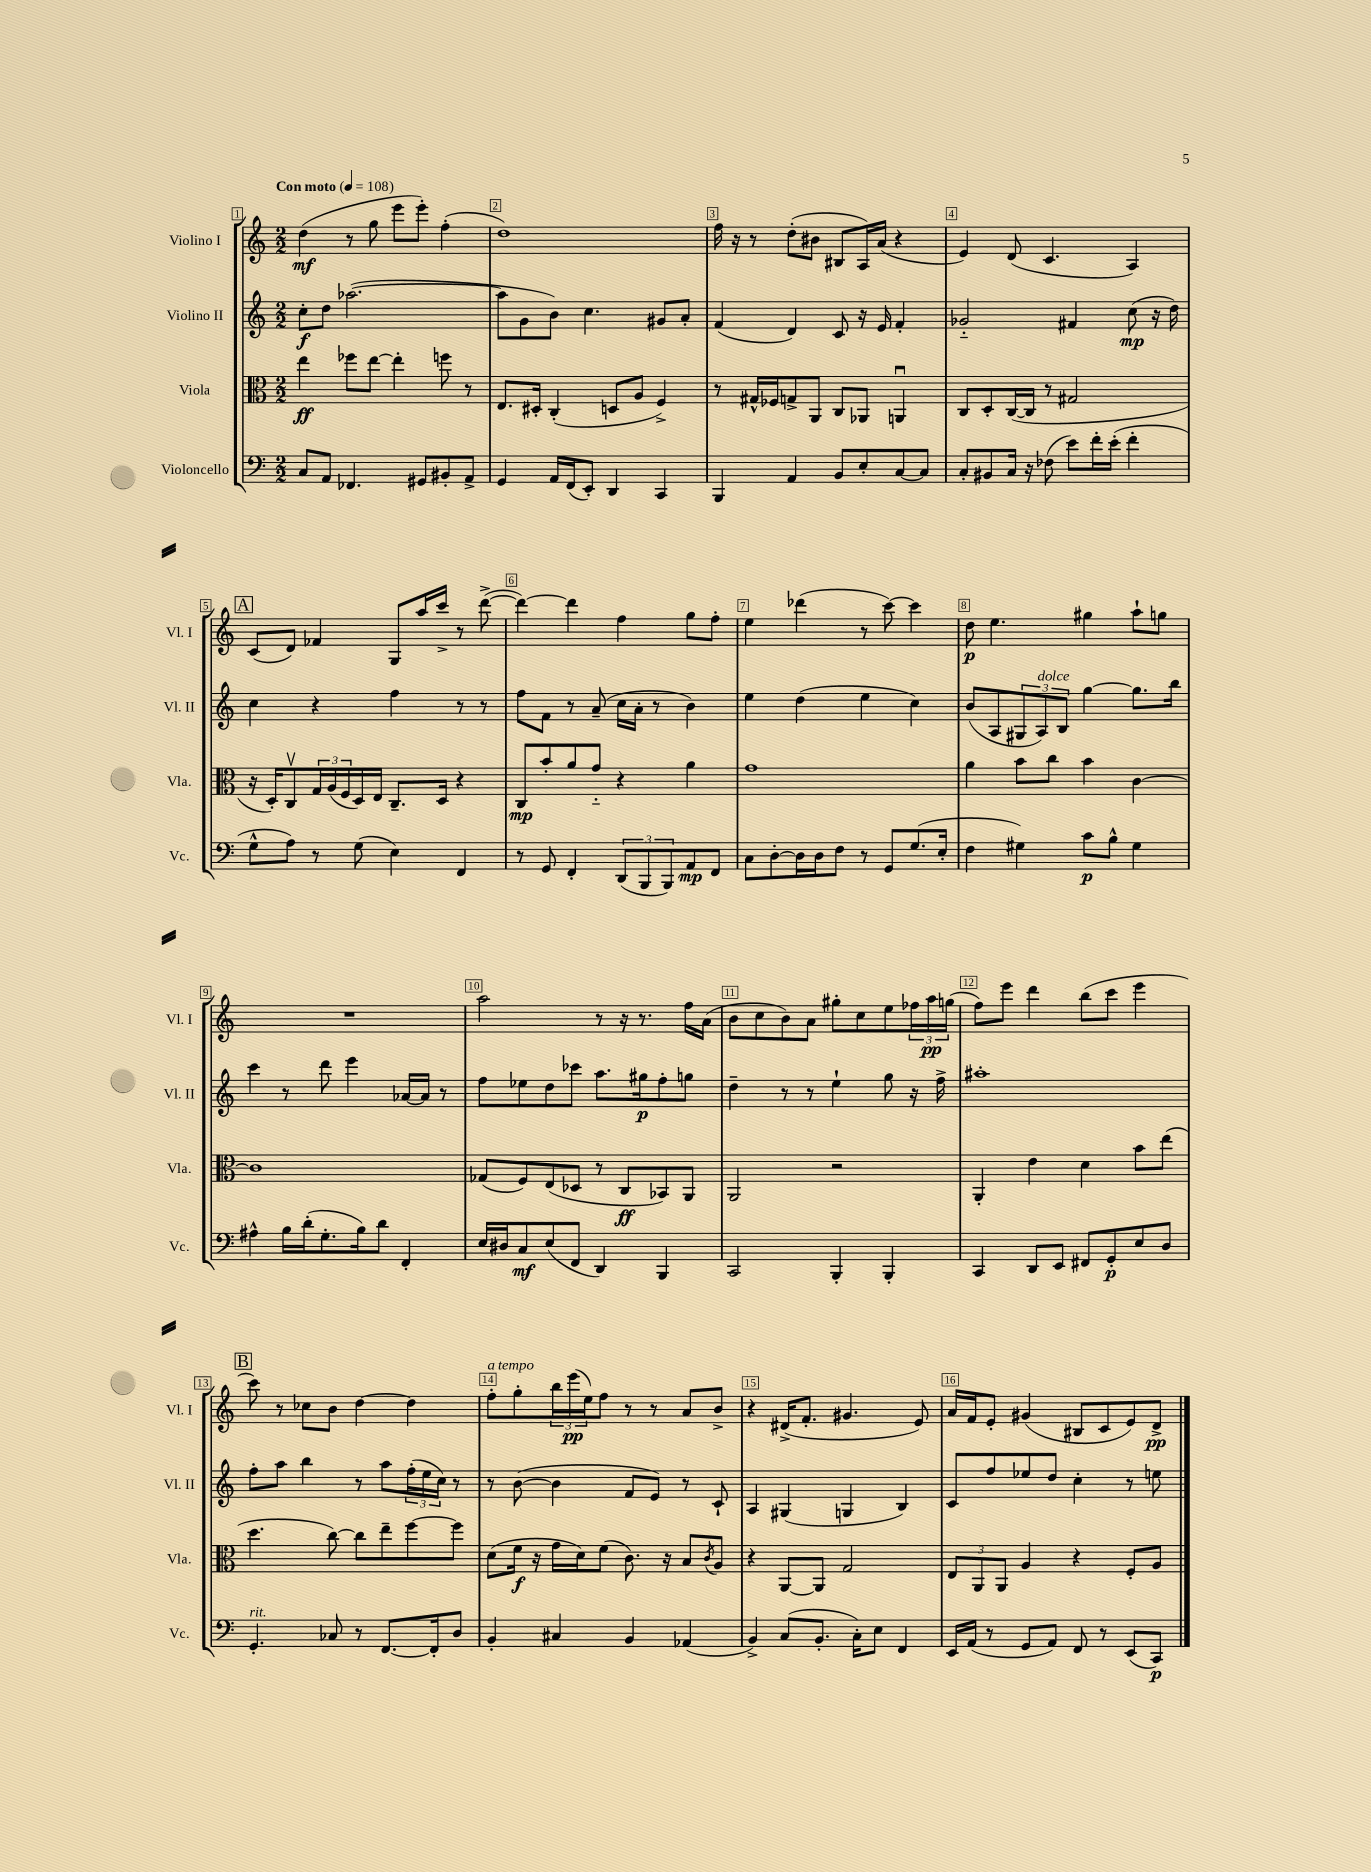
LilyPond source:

<<
\new StaffGroup <<
\new Staff = "s0" \with { instrumentName = "Violino I" shortInstrumentName = "Vl. I" } {
    \clef treble \key c \major \numericTimeSignature \time 2/2 \tempo "Con moto" 4 = 108
    d''4\mf( r8 g''8 e'''8 e'''8-.) f''4-.( |
    d''1) |
    f''16 r16 r8 d''8-.( bis'8 bis8 a16) a'16( r4 |
    e'4) d'8( c'4. a4) |
    \mark \markup { \box "A" } c'8( d'8) fes'4 g8 a''16 c'''16-> r8 d'''8~->( |
    d'''4~) d'''4 f''4 g''8 f''8-. |
    e''4 des'''4( r8 c'''8~) c'''4 |
    d''8\p e''4. gis''4 a''8-! g''8 |
    R1 |
    a''2 r8 r16 r8. f''16 a'16( |
    b'8 c''8 b'8) a'8 gis''8-. c''8 e''8 \tuplet 3/2 { fes''16 a''16\pp g''16( } |
    f''8) e'''8 d'''4 b''8( c'''8 e'''4 |
    \mark \markup { \box "B" } c'''8) r8 ces''8 b'8 d''4~ d''4 |
    f''8-.^\markup { \italic "a tempo" } g''8-. \tuplet 3/2 { b''16 e'''16\pp( e''16) } f''8 r8 r8 a'8 b'8-> |
    r4 dis'16->( f'8.-. gis'4. e'8) |
    a'16 f'16 e'8-. gis'4( bis8 c'8 e'8) d'8->\pp \bar "|." |
}
\new Staff = "s1" \with { instrumentName = "Violino II" shortInstrumentName = "Vl. II" } {
    \clef treble \key c \major \numericTimeSignature \time 2/2
    c''8-.\f d''8 aes''2.~( |
    aes''8 g'8 b'8) c''4. gis'8 a'8-. |
    f'4( d'4) c'8 r16 e'16 f'4-. |
    ges'2-_ fis'4 c''8\mp( r16 d''16) |
    \mark \markup { \box "A" } c''4 r4 f''4 r8 r8 |
    f''8 f'8 r8 a'8--( c''16 a'16-. r8 b'4) |
    e''4 d''4( e''4 c''4) |
    b'8( a8 \tuplet 3/2 { gis8 a8^\markup { \italic "dolce" }) b8 } g''4~ g''8. b''16 |
    c'''4 r8 d'''8 e'''4 aes'16~ aes'16 r8 |
    f''8 ees''8 d''8 ces'''8 a''8. gis''16\p f''8-. g''8 |
    d''4-- r8 r8 e''4-! g''8 r16 f''16-> |
    ais''1-. |
    \mark \markup { \box "B" } f''8-. a''8 b''4 r8 a''8 \tuplet 3/2 { f''16-.( e''16 c''16) } r8 |
    r8 b'8~( b'4 f'8 e'8) r8 c'8-! |
    a4 gis4( g4 b4) |
    c'8 f''8 ees''8 d''8 c''4-. r8 e''8 \bar "|." |
}
\new Staff = "s2" \with { instrumentName = "Viola" shortInstrumentName = "Vla." } {
    \clef alto \key c \major \numericTimeSignature \time 2/2
    e''4\ff fes''8 e''8~ e''4-. f''8 r8 |
    e8. dis16-. c4-.( d8 a8 f4->) |
    r8 gis16-^ fes16 g8-> a,8 c8 aes,8 a,4\downbow |
    c8 d8-. c16~( c16 r8 gis2 |
    \mark \markup { \box "A" } r16 d16-.) c8\upbow \tuplet 3/2 { g16 a16( f16 } d16) e16 c8.-- d16 r4 |
    c8\mp b'8-. a'8 g'8-_ r4 a'4 |
    g'1 |
    a'4 b'8 c''8 b'4 c'4~ |
    c'1 |
    ges8( f8) e8( des8 r8 c8\ff bes,8) a,8 |
    a,2 r2 |
    a,4-. e'4 d'4 b'8 e''8( |
    \mark \markup { \box "B" } d''4. c''8~) c''8 e''8-- f''8~ f''8 |
    d'8( f'16\f r16 g'16 d'16) f'8( c'8.) r16 b8 \acciaccatura { c'8 } a8 |
    r4 a,8~ a,8 g2 |
    \tuplet 3/2 { e8 a,8 a,8 } a4 r4 f8-. a8 \bar "|." |
}
\new Staff = "s3" \with { instrumentName = "Violoncello" shortInstrumentName = "Vc." } {
    \clef bass \key c \major \numericTimeSignature \time 2/2
    c8 a,8 fes,4. gis,8 bis,8-. a,8-> |
    g,4 a,16 f,16( e,8-.) d,4 c,4 |
    b,,4 a,4 b,8 e8-. c8~ c8 |
    c8-. bis,8 c16 r16 fes8( e'8) f'16-. e'16-.( f'4-. |
    \mark \markup { \box "A" } g8-^ a8) r8 g8( e4) f,4 |
    r8 g,8 f,4-. \tuplet 3/2 { d,8( b,,8 b,,8) } a,8\mp f,8 |
    c8 d8~-. d16 d16 f8 r8 g,8 g8.( e16-. |
    f4 gis4) c'8\p b8-^ gis4 |
    ais4-^ b16 d'16-.( g8.-. b16) d'8 f,4-. |
    e16 dis16 c8\mf e8( f,8 d,4) b,,4 |
    c,2 b,,4-. b,,4-. |
    c,4 d,8 e,8 fis,8 g,8-.\p e8 d8 |
    \mark \markup { \box "B" } g,4.-.^\markup { \italic "rit." } ces8 r8 f,8.~ f,16-. d8 |
    b,4-. cis4 b,4 aes,4( |
    b,4->) c8( b,8.-. c16-.) e8 f,4 |
    e,16 a,16( r8 g,8 a,8) f,8 r8 e,8( c,8\p) \bar "|." |
}
>>
>>
\layout { \context { \Score \override BarNumber.break-visibility = ##(#f #t #t) barNumberVisibility = #all-bar-numbers-visible \override BarNumber.stencil = #(make-stencil-boxer 0.1 0.3 ly:text-interface::print) } }
